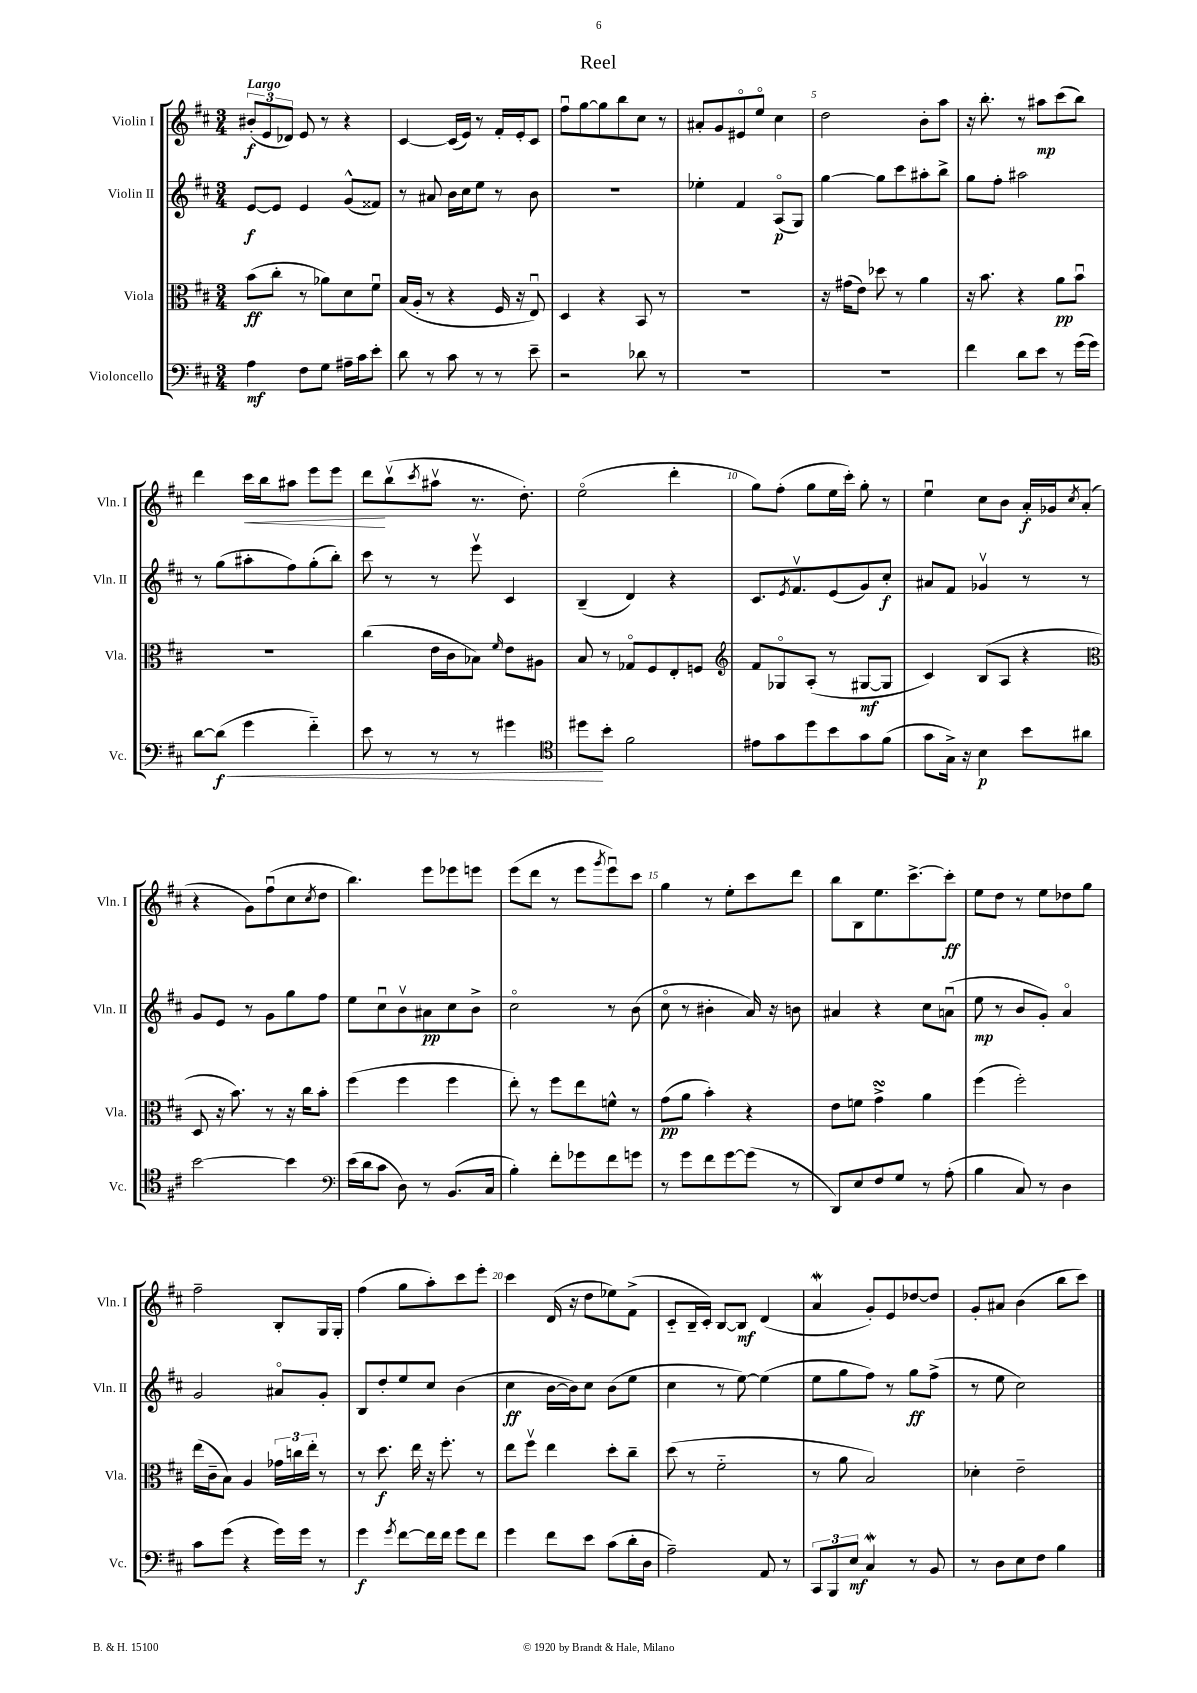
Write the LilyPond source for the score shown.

\header { title = "Reel" }
<<
\new StaffGroup <<
\new Staff = "s0" \with { instrumentName = "Violin I" shortInstrumentName = "Vln. I" } {
    \clef treble \key d \major \numericTimeSignature \time 3/4 \tempo "Largo"
    \tuplet 3/2 { bis'8-.\f( e'8 des'8) } e'8 r8 r4 |
    cis'4~ cis'16( e'16) r8 fis'16-. e'16-. cis'8 |
    fis''8\downbow g''8~ g''8 b''8 cis''8 r8 |
    ais'8-. g'8 eis'8\flageolet e''8\flageolet cis''4 |
    d''2 b'8-. a''8 |
    r16 b''8.-. r8 ais''8\mp cis'''8( b''8) |
    d'''4 cis'''16\< b''16 ais''8 e'''8 e'''8 |
    d'''8\! b''8\upbow( \acciaccatura { cis'''8 } ais''8\upbow r8. d''8.-.) |
    e''2\flageolet( d'''4-. |
    g''8) fis''8-.( g''8 e''16 cis'''16-.) g''8-. r8 |
    e''4\downbow cis''8 b'8 a'16-.\f ges'16 \acciaccatura { cis''8 } a'8-.( |
    r4 g'8) fis''8\downbow( cis''8 \acciaccatura { cis''8 } d''8 |
    b''4.) e'''8 ees'''8 e'''8 |
    e'''8( d'''8 r8 e'''8 \acciaccatura { g'''8 } e'''8\downbow) cis'''8 |
    g''4 r8 e''8-. cis'''8 d'''8 |
    b''8 b8 e''8. cis'''8.~-> cis'''8-.\ff |
    e''8 d''8 r8 e''8 des''8 g''8 |
    fis''2-- b8-. g16 g16-. |
    fis''4( g''8 a''8-.) cis'''8 e'''8-. |
    cis'''4 d'16( r16 d''8 ees''8) fis'8->( |
    cis'8-_ b16-- cis'16-.) b8~ b8\mf d'4( |
    a'4\mordent g'8-.) e'8 des''8~ des''8 |
    g'8-. ais'8 b'4( b''8 cis'''8) \bar "|." |
}
\new Staff = "s1" \with { instrumentName = "Violin II" shortInstrumentName = "Vln. II" } {
    \clef treble \key d \major \numericTimeSignature \time 3/4
    e'8~\f e'8 e'4 g'8-^( fisis'8) |
    r8 ais'8 b'16 cis''16 e''8 r8 b'8 |
    R2. |
    ees''4-. fis'4 a8\flageolet\p( g8) |
    g''4~ g''8 cis'''8 ais''8-. b''8-> |
    g''8 fis''8-. ais''2 |
    r8 g''8( ais''8-. fis''8) g''8-.( b''8-.) |
    cis'''8 r8 r8 e'''8\upbow cis'4 |
    b4--( d'4) r4 |
    cis'8. \acciaccatura { e'8 } fis'8.\upbow e'8( g'8) cis''8-.\f |
    ais'8 fis'8 ges'4\upbow r8 r8 |
    g'8 e'8 r8 g'8 g''8 fis''8 |
    e''8 cis''8\downbow b'8\upbow ais'8\pp cis''8 b'8-> |
    cis''2\flageolet r8 b'8( |
    cis''8\flageolet r8 bis'4-. a'16) r16 b'8 |
    ais'4 r4 cis''8 a'8\downbow( |
    e''8\mp r8 b'8 g'8-.) a'4\flageolet |
    g'2 ais'8\flageolet g'8-. |
    b8 d''8-. e''8 cis''8 b'4( |
    cis''4\ff b'16~ b'16) cis''8 b'8( e''8 |
    cis''4 r8 e''8~) e''4( |
    e''8 g''8 fis''8) r8 g''8\ff fis''8->( |
    r8 e''8 cis''2) \bar "|." |
}
\new Staff = "s2" \with { instrumentName = "Viola" shortInstrumentName = "Vla." } {
    \clef alto \key d \major \numericTimeSignature \time 3/4
    b'8\ff( cis''8-. r8 aes'8) d'8 fis'8\downbow |
    b16( a16-. r8 r4 fis16 r16 e8\downbow) |
    d4 r4 b,8 r8 |
    R2. |
    r16 gis'16( e'8) des''8 r8 a'4 |
    r16 b'8. r4 a'8\pp b'8\downbow |
    R2. |
    cis''4( e'16 cis'16 bes8) \grace { fis'16 } e'8 ais8 |
    b8 r8 ges8\flageolet fis8 e8-. f8 |
    \clef treble fis'8 ges8\flageolet a8-.( r8 gis8~\mf gis8 |
    cis'4) b8( a8 r4 |
    \clef alto d8 r16 b'8.) r8 r16 cis''16 b'8-. |
    fis''4( fis''4 fis''4 |
    e''8-.) r8 fis''8 e''8 f'8-^ r8 |
    g'8\pp( a'8 b'4-.) r4 |
    e'8 f'8 g'4->\turn a'4 |
    fis''4( fis''2-.) |
    e''16( cis'16-- b8) a4 \tuplet 3/2 { ges'16 c''16 e''16-. } r8 |
    r8 d''8.\f e''16 r16 fis''8.-. r8 |
    e''8 fis''8\upbow e''4 d''8-. cis''8-- |
    d''8( r8 fis'2-_ |
    r8 a'8 b2) |
    des'4-. e'2-- \bar "|." |
}
\new Staff = "s3" \with { instrumentName = "Violoncello" shortInstrumentName = "Vc." } {
    \clef bass \key d \major \numericTimeSignature \time 3/4
    a4\mf fis8 g8 ais16-- cis'16 e'8-. |
    d'8 r8 cis'8 r8 r8 e'8-- |
    r2 des'8 r8 |
    R2. |
    R2. |
    fis'4 d'8 e'8 r8 g'16( g'16) |
    d'8~ d'8\f\<( g'4 fis'4-_) |
    e'8 r8 r8 r8 gis'4 |
    \clef tenor dis''8\! b'8-. fis'2 |
    eis'8 g'8 d''8 b'8 g'8 fis'8( |
    g'8 g16->) r16 b4\p b'8 ais'8 |
    b'2~ b'4 |
    \clef bass e'16( d'16 cis'8 d8) r8 b,8.( cis16 |
    b4-.) fis'8-. ges'8 fis'8 g'8 |
    r8 g'8 fis'8 g'8~ g'8( r8 |
    d,8) e8 fis8 g8 r8 a8-.( |
    b4 cis8) r8 d4 |
    cis'8 g'8( r4 g'16) g'16 r8 |
    g'4\f \acciaccatura { g'8 } fis'8~ fis'16 fis'16 g'8 fis'8 |
    g'4 fis'8 e'8 cis'8( d'16-. d16 |
    a2--) a,8 r8 |
    \tuplet 3/2 { cis,8 b,,8 e8\mf } cis4\mordent r8 b,8 |
    r8 d8 e8 fis8 b4 \bar "|." |
}
>>
>>
\layout { \context { \Score \override BarNumber.break-visibility = ##(#f #t #t) barNumberVisibility = #(every-nth-bar-number-visible 5) } }
